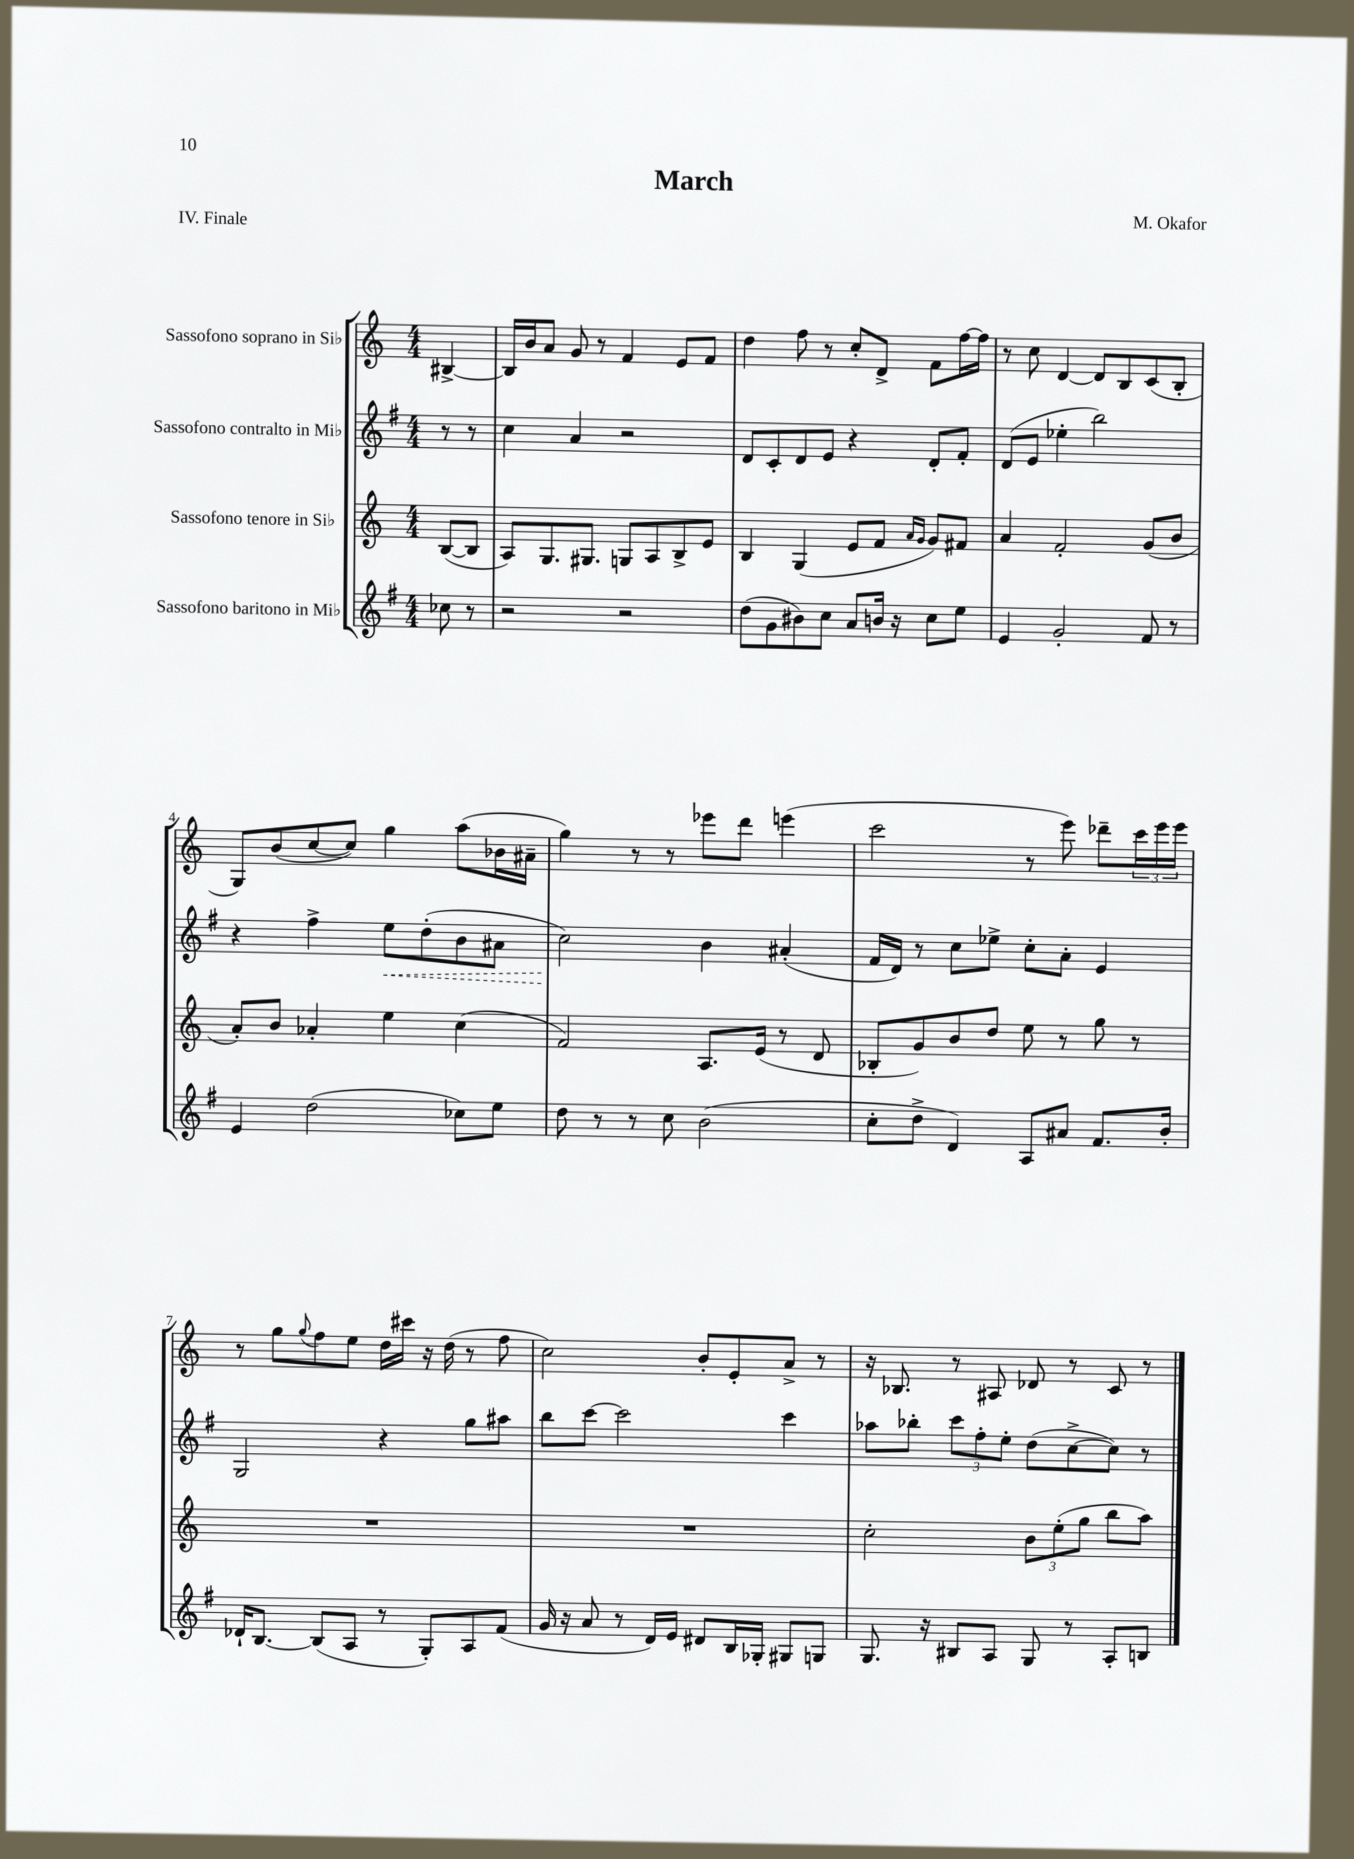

**kern	**kern	**kern	**kern
*staff4	*staff3	*staff2	*staff1
*clefG2	*clefG2	*clefG2	*clefG2
*k[f#]	*k[]	*k[f#]	*k[]
*M4/4	*M4/4	*M4/4	*M4/4
8cc-	([8B	8r	[4B#^
8r	8B]	8r	.
=	=	=	=
2r	8A)	4cc	16B#]
.	.	.	16b
.	8.G	.	8a
.	.	4a	8g
.	8.G#	.	.
.	.	.	8r
2r	8G	2r	4f
.	8A	.	.
.	8B^	.	8e
.	8e	.	8f
=	=	=	=
(8dd	4B	8d	4dd
8g	.	8c'	.
8b#)	(4G	8d	8ff
8cc	.	8e	8r
8a	8e	4r	8cc'
16b	8f	.	8d^
16r	.	.	.
.	16qqa	.	.
.	16qqg	.	.
8cc	8g)	8d'	8f
8ee	8f#	8f#'	[16ff
.	.	.	16ff]
=	=	=	=
4e	4a	(8d	8r
.	.	8e	8cc
2g'	2f'	4ee-'	[4d
.	.	2bb)	8d]
.	.	.	8B
8f#	(8g	.	(8c
8r	8b	.	8B'
=	=	=	=
4e	8a')	4r	8G)
.	8b	.	(8b
(2dd	4a-'	4ff#^	[8cc
.	.	.	8cc])
.	4ee	8ee	4gg
.	.	(8dd'	.
8cc-)	(4cc	8b	(8aa
8ee	.	8a#	16b-
.	.	.	16a#~
=	=	=	=
8dd	2f)	2cc)	4gg)
8r	.	.	.
8r	.	.	8r
8cc	.	.	8r
(2b	8.A	4b	8eee-
.	.	.	8ddd
.	(16e	.	.
.	8r	(4a#'	(4eee
.	8d	.	.
=	=	=	=
8cc'	8B-'	16f#	2ccc
.	.	16d)	.
8dd^	8g)	8r	.
4d)	8b	8cc	.
.	8dd	8ee-^	.
8A	8ee	8cc'	8r
8a#	8r	8a'	8eee)
8.f#	8gg	4e	8ddd-~
.	8r	.	24ccc
.	.	.	24eee
16b'	.	.	.
.	.	.	24eee
=	=	=	=
16d-`	1r	2G	8r
[8.B	.	.	.
.	.	.	8gg
.	.	.	8qqgg
(8B]	.	.	8ff
8A	.	.	8ee
8r	.	4r	16dd
.	.	.	16ccc#
8G')	.	.	16r
.	.	.	(16dd
8A	.	8gg	8r
(8f#	.	8aa#	8ff
=	=	=	=
16g	1r	8bb	2cc)
16r	.	.	.
8a	.	[8ccc	.
8r	.	2ccc]	.
16d)	.	.	.
16e	.	.	.
8d#	.	.	8b'
16B	.	.	8e'
16G-'	.	.	.
8G#	.	4ccc	8a^
8G	.	.	8r
=	=	=	=
8.G	2cc'	8aa-	16r
.	.	.	8.B-
.	.	8bb-'	.
16r	.	.	.
8B#	.	12ccc	8r
.	.	12ff#'	.
8A	.	.	8A#
.	.	12ee'	.
8G	12b	(8dd	8d-
.	(12ee'	.	.
8r	.	[8cc^	8r
.	12gg	.	.
8A'	8bb	8cc])	8c
8B	8aa)	8r	8r
==	==	==	==
*-	*-	*-	*-
